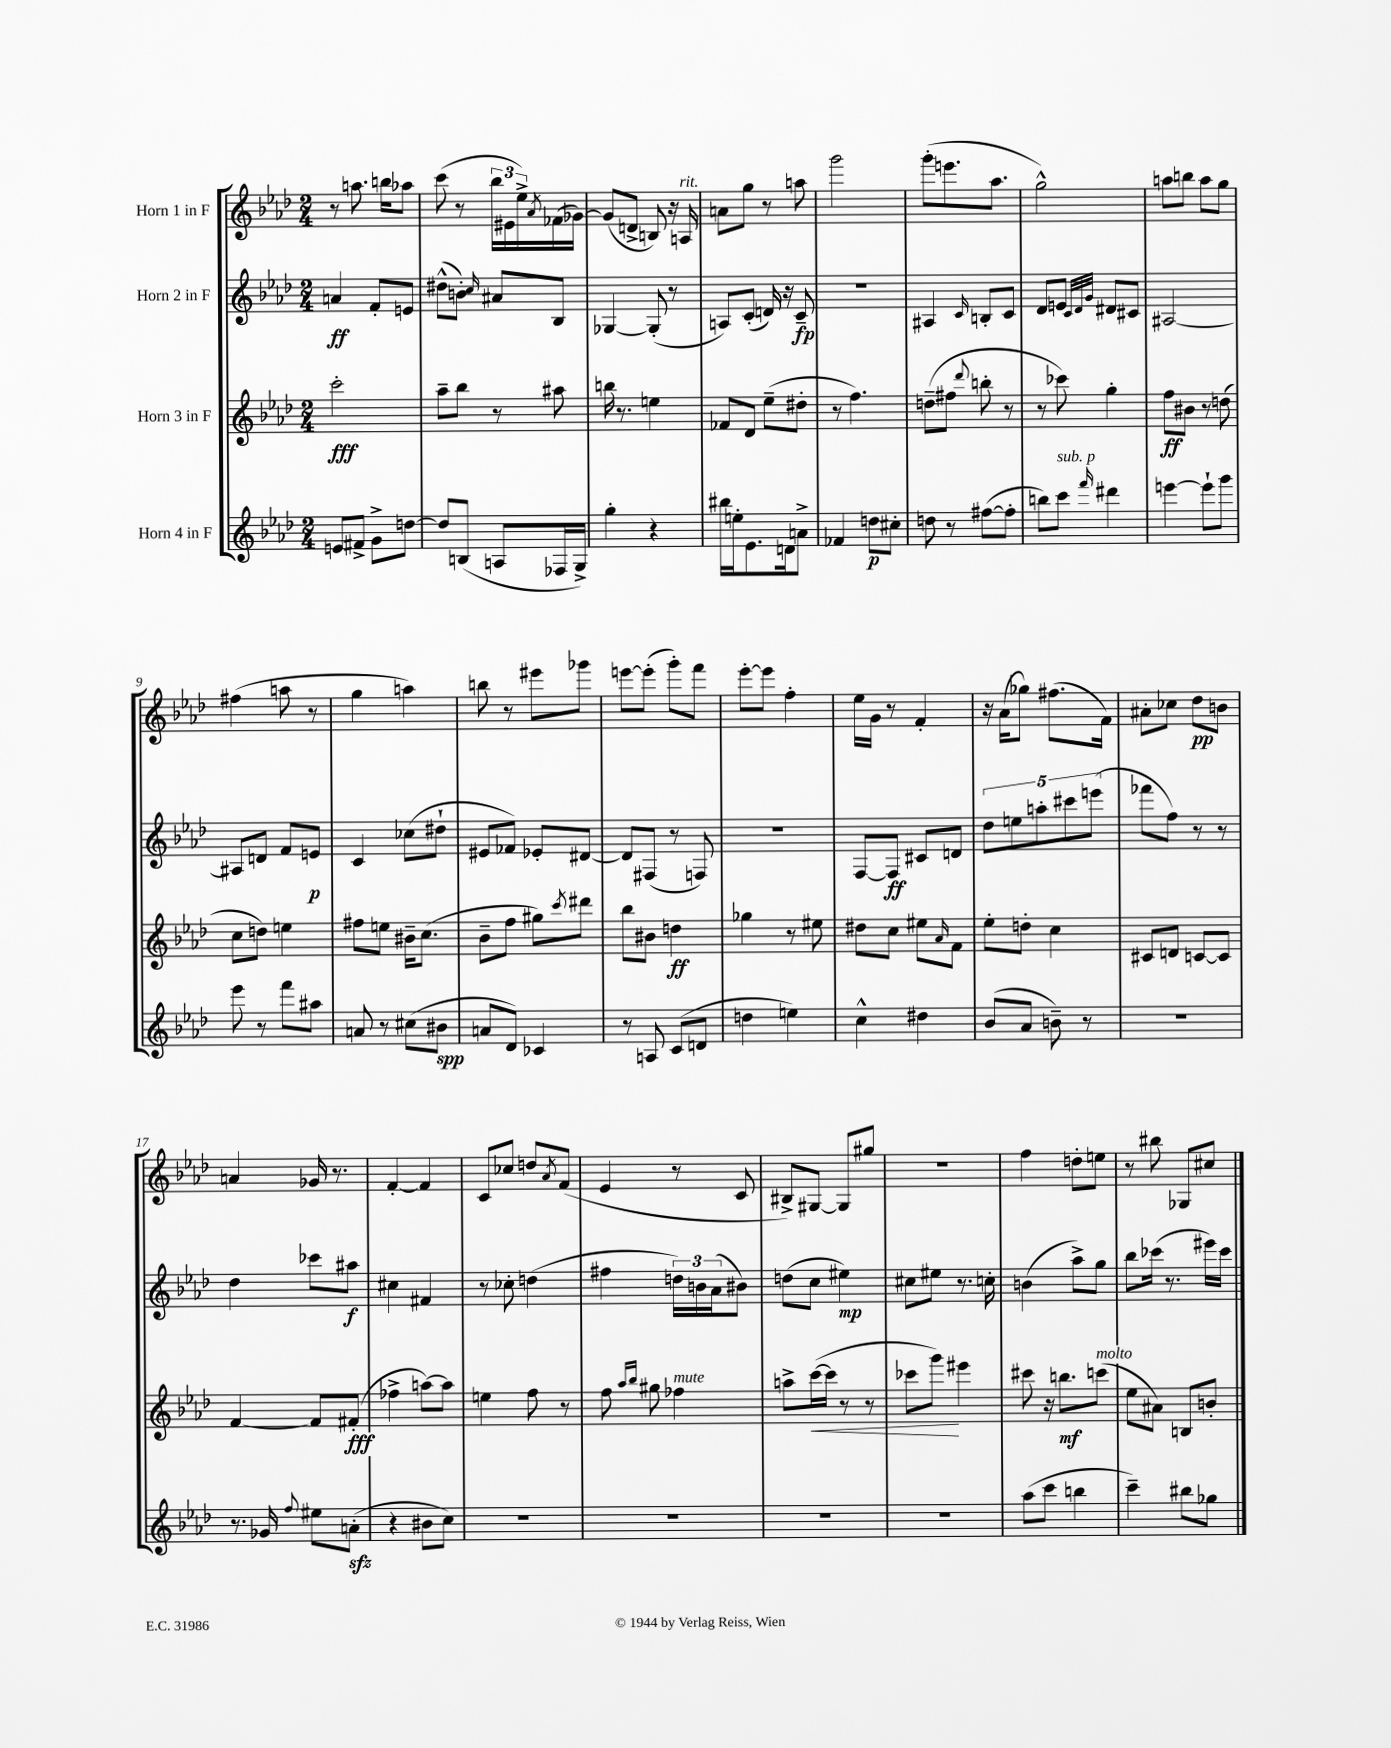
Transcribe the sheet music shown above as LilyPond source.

<<
\new StaffGroup <<
\new Staff = "s0" \with { instrumentName = "Horn 1 in F" } {
    \clef treble \key aes \major \numericTimeSignature \time 2/4
    r8 a''8. b''16 aes''8 |
    c'''8( r8 \tuplet 3/2 { bes''16 eis'16 ees''16->) } \acciaccatura { aes'8 } fes'16( ges'16~) |
    ges'8( d'8-> b8) r16 a16^\markup { \italic "rit." } |
    a'8 g''8 r8 a''8 |
    g'''2 |
    g'''8-.( e'''8. aes''8. |
    g''2-^) |
    a''8 b''8 a''8 g''8 |
    fis''4( a''8 r8 |
    g''4 a''4) |
    b''8 r8 eis'''8 ges'''8 |
    e'''8~ e'''8-.( g'''8-.) f'''8 |
    ees'''8~-. ees'''8 f''4-. |
    ees''16 g'16 r8 f'4-. |
    r16 aes'16( ges''8) fis''8.( f'16) |
    ais'8-. ces''8 des''8\pp b'8 |
    a'4 ges'16 r8. |
    f'4~-. f'4 |
    c'8 ces''8 d''8 \acciaccatura { aes'8 } f'8( |
    ees'4 r8 c'8 |
    bis8->) gis8~ gis8 gis''8 |
    R2 |
    f''4 d''8-. e''8 |
    r8 bis''8 ges8 cis''8 \bar "|." |
}
\new Staff = "s1" \with { instrumentName = "Horn 2 in F" } {
    \clef treble \key aes \major \numericTimeSignature \time 2/4
    a'4\ff f'8-. e'8 |
    dis''8-^( b'8-.) \grace { c''16 } ais'8 bes8 |
    ges4~ ges8-.( r8 |
    a8) c'8-.( d'16) r16 c'8--\fp |
    r2 |
    ais4 \grace { c'16 } b8-. c'8 |
    des'8 e'8 \grace { c'32 des'32 g'32 } dis'8 cis'8 |
    ais2~ |
    ais8 d'8 f'8 e'8\p |
    c'4 ces''8( dis''8-! |
    eis'8 fes'8) ees'8-. dis'8~ |
    dis'8 fis8( r8 f8) |
    r2 |
    f8~ f8\ff cis'8 d'8 |
    \tuplet 5/4 { des''8 e''8 a''8-. cis'''8 e'''8( } |
    fes'''8 f''8) r8 r8 |
    des''4 ces'''8 ais''8\f |
    cis''4 fis'4 |
    r8 ces''8-. d''4( |
    fis''4 \tuplet 3/2 { d''16) b'16 aes'16( } bis'8) |
    d''8( c''8 eis''4\mp) |
    cis''8 eis''8 r8. c''16-. |
    b'4( aes''8->) g''8 |
    bes''8 ces'''16( r8. eis'''16) ces'''16 \bar "|." |
}
\new Staff = "s2" \with { instrumentName = "Horn 3 in F" } {
    \clef treble \key aes \major \numericTimeSignature \time 2/4
    c'''2-.\fff |
    aes''8-- bes''8 r8 ais''8 |
    b''16 r8. e''4 |
    fes'8 des'8 ees''8--( dis''8-. |
    r8 f''4.) |
    d''8--( fis''8 \appoggiatura { des'''8 } b''8-. r8 |
    r8 ces'''8) g''4-. |
    f''8\ff bis'8 r8 d''8( |
    c''8 d''8) e''4 |
    fis''8 e''8 bis'16-- c''8.( |
    bes'8-- f''8 gis''8) \acciaccatura { c'''8 } dis'''8 |
    bes''8 bis'8 d''4\ff |
    ges''4 r8 eis''8 |
    dis''8 c''8 eis''8 \grace { aes'16 } f'8 |
    ees''8-. d''8-. c''4 |
    cis'8 d'8 c'8~ c'8 |
    f'4~ f'8 fis'8-.\fff( |
    fes''4-> a''8~) a''8 |
    e''4 f''8 r8 |
    f''8 \grace { aes''16 bes''16 } gis''8 fes''4^\markup { \italic "mute" } |
    a''8-> c'''16~\<( c'''16 r8 r8 |
    ces'''8 g'''8\!) eis'''4 |
    cis'''8 r16 b''8.\mf c'''8^\markup { \italic "molto" }( |
    ees''8 ais'8) b8 b'8-. \bar "|." |
}
\new Staff = "s3" \with { instrumentName = "Horn 4 in F" } {
    \clef treble \key aes \major \numericTimeSignature \time 2/4
    e'8 fis'8-> g'8-> d''8~ |
    d''8 b8( a8 fes16 g16->) |
    g''4-. r4 |
    bis''16 e''16-. ees'8. d'16 a'8-> |
    fes'4 d''8\p cis''8-. |
    d''8 r8 fis''8~( fis''8-. |
    b''8) c'''8^\markup { \italic "sub. p" } \grace { f'''16 } dis'''4 |
    e'''4~ e'''8-! g'''8 |
    ees'''8 r8 f'''8 ais''8 |
    a'8 r8 cis''8( bis'8\spp |
    a'8 des'8) ces'4 |
    r8 a8 c'8( d'8 |
    d''4 e''4) |
    c''4-^ dis''4 |
    bes'8( aes'8 b'8--) r8 |
    r2 |
    r8. ges'16 \appoggiatura { f''8 } eis''8 a'8-.\sfz( |
    r4 bis'8 c''8) |
    R2 |
    R2 |
    R2 |
    R2 |
    aes''8( c'''8 b''4 |
    c'''4--) bis''8 ges''8 \bar "|." |
}
>>
>>
